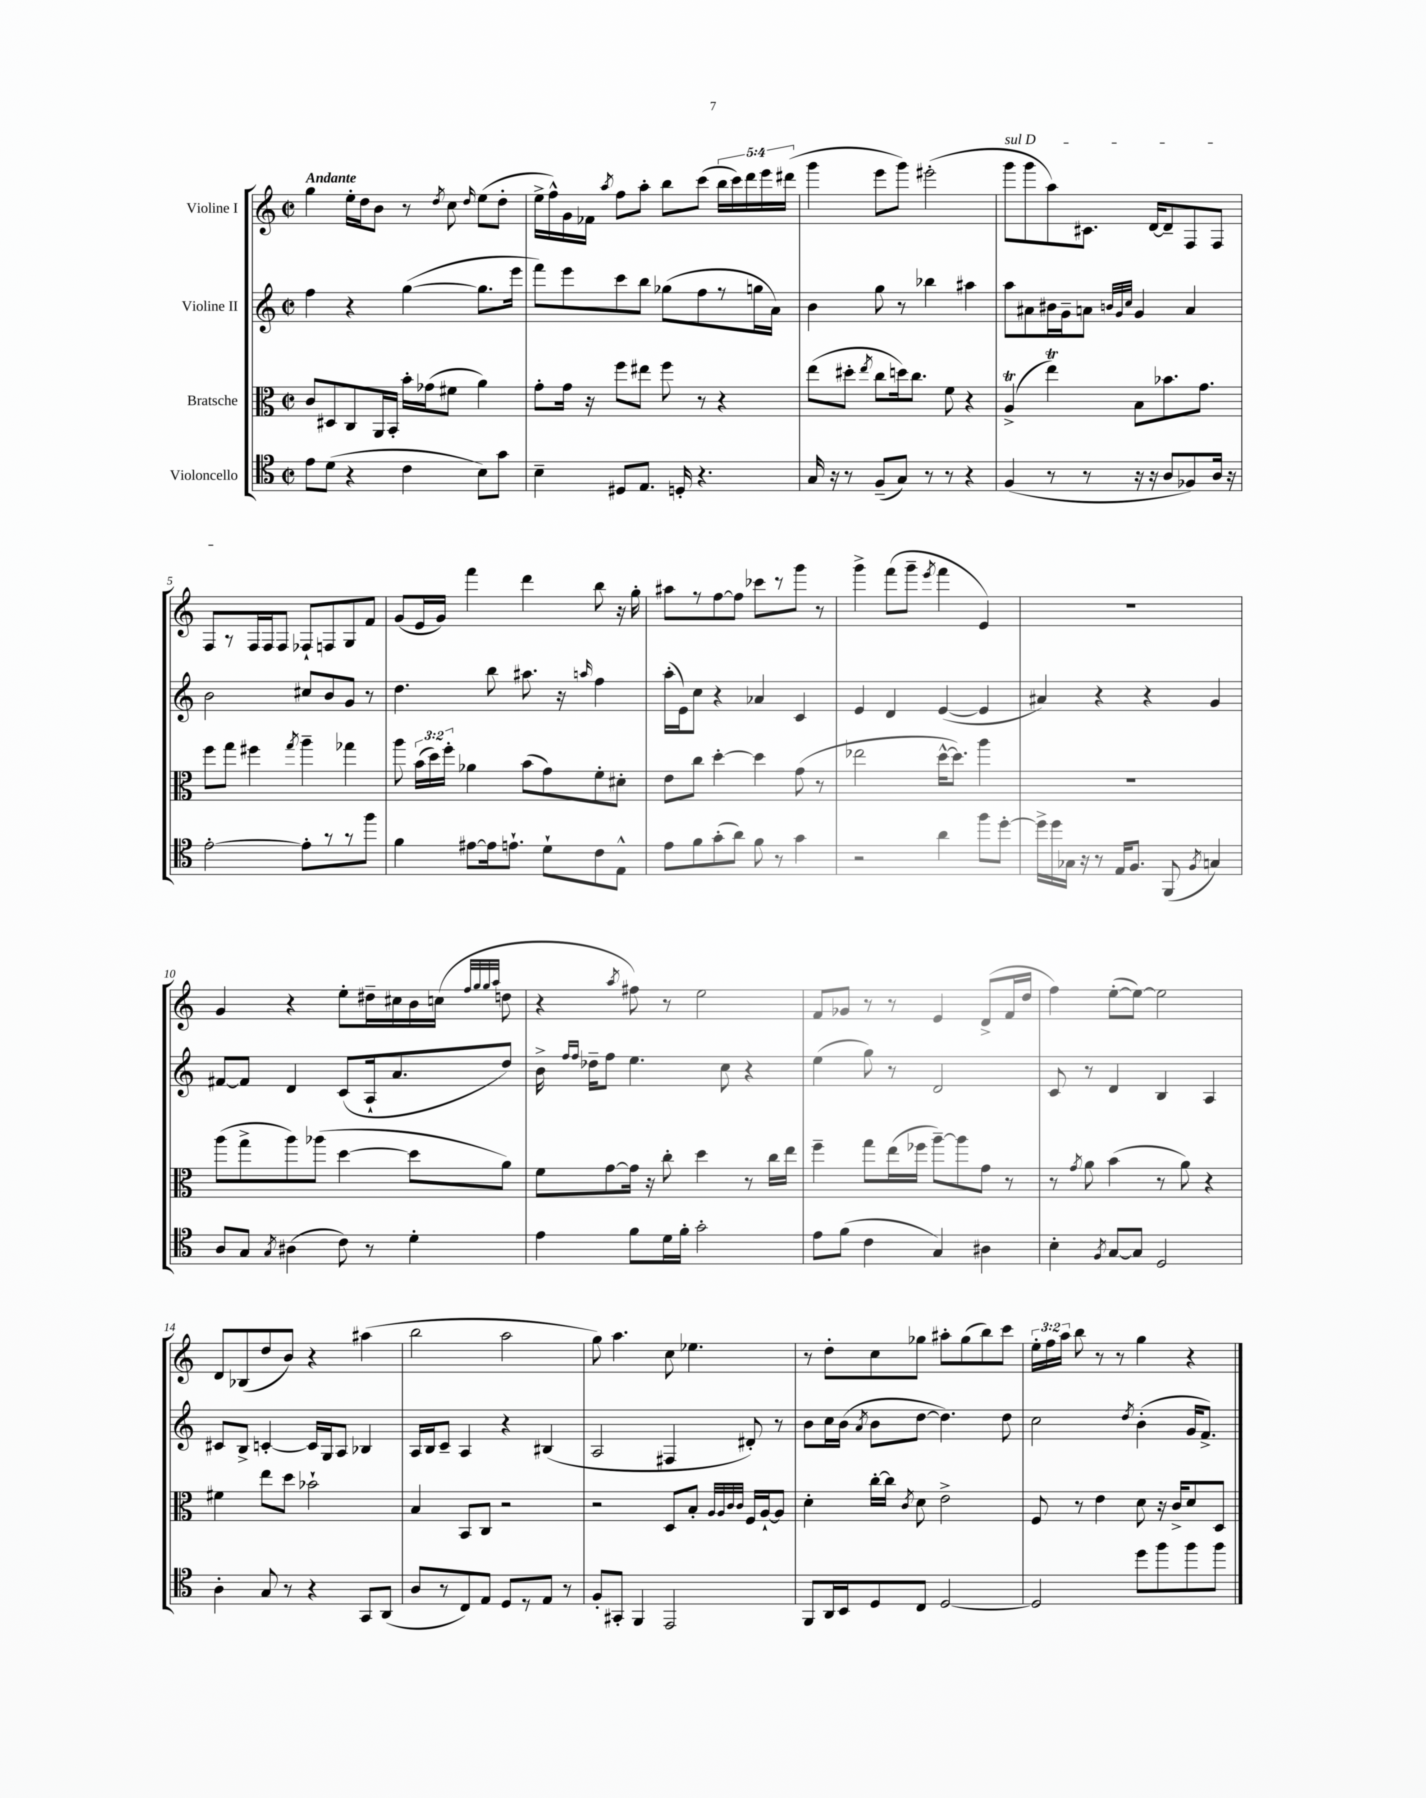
<<
\new StaffGroup <<
\new Staff = "s0" \with { instrumentName = "Violine I" } {
    \clef treble \key c \major \defaultTimeSignature \time 2/2 \override Staff.TupletNumber.text = #tuplet-number::calc-fraction-text \tempo "Andante"
    \autoBeamOff g''4 e''16[-. d''16 b'8] r8 \acciaccatura { d''8 } c''8 \grace { d''16 } e''8[( d''8]-. |
    e''16[-> f''16-^) g'16 fes'16] \acciaccatura { a''8 } f''8[ a''8]-. b''8[ c'''8]( \tuplet 5/4 { b''16[ c'''16) d'''16 e'''16 dis'''16]( } |
    g'''4 e'''8[ g'''8]) eis'''2-.( |
    \once \override TextSpanner.bound-details.left.text = \markup { \italic "sul D" } g'''8[\startTextSpan g'''8 a''8) cis'8.] d'16[~ d'8-- f8 f8] |
    f8[\stopTextSpan r8 f16 f16 f8] fes8[-! f8 g8 f'8] |
    g'8[( e'16 g'16]) f'''4 d'''4 b''8 r16 g''16-. |
    ais''8[ r8 f''8~ f''8] ces'''8[ r8 g'''8] r8 |
    g'''4-> f'''8[( g'''8]-- \acciaccatura { e'''8 } f'''4 e'4) |
    R1 |
    g'4 r4 e''8[-. dis''16-- cis''16 b'16 c''16]( \grace { f''32[ g''32 g''32 a''32] } d''8 |
    r4 \acciaccatura { a''8 } fis''8) r8 e''2 |
    f'8[ ges'8] r8 r8 e'4 d'8[->( f'16 d''16] |
    f''4) e''8[~-.( e''8]~) e''2 |
    d'8[ bes8( d''8 b'8]) r4 ais''4( |
    b''2 a''2 |
    g''8) a''4. c''8 ees''4. |
    r8 d''8[-. c''8 ges''8] ais''8[-. ges''8( b''8) c'''8] |
    \tuplet 3/2 { e''16[-. f''16 a''16] } b''8 r8 r8 g''4 r4 \bar "|." |
}
\new Staff = "s1" \with { instrumentName = "Violine II" } {
    \clef treble \key c \major \defaultTimeSignature \time 2/2
    \autoBeamOff f''4 r4 g''4~( g''8.[ e'''16] |
    f'''8[) e'''8 c'''8 b''8] ges''8[( f''8 r8 g''16 a'16]) |
    b'4 g''8 r8 bes''4 ais''4 |
    a''8[ ais'8 bis'16 g'16-- a'8] \grace { b'32[ g'32 c''32] } g'4 a'4 |
    b'2 cis''8[ b'8 g'8] r8 |
    d''4. b''8 ais''8. r16 \grace { a''16 } f''4 |
    a''16[-.( e'16) c''8] r4 aes'4 c'4 |
    e'4 d'4 e'4~( e'4 |
    ais'4) r4 r4 g'4 |
    fis'8[~ fis'8] d'4 c'8[( a16-! a'8. d''8]) |
    b'16-> \grace { f''16[ f''16] } des''16[-- f''8] e''4. c''8 r4 |
    e''4( g''8) r8 d'2 |
    c'8 r8 d'4 b4 a4 |
    cis'8[ b8]-> c'4~-. c'16[ g16 a8] bes4 |
    a16[ b16 c'8]-- a4 r4 bis4( |
    a2 fis4 dis'8-.) r8 |
    b'8[ c''16 b'16]( \acciaccatura { a'8 } b'8[ d''8]~ d''4.) d''8 |
    c''2 \acciaccatura { d''8 } b'4-.( g'16[ f'8.]->) \bar "|." |
}
\new Staff = "s2" \with { instrumentName = "Bratsche" } {
    \clef alto \key c \major \defaultTimeSignature \time 2/2 \override Staff.TupletNumber.text = #tuplet-number::calc-fraction-text
    \autoBeamOff c'8[ dis8 c8 a,16 b,16]-. b'16[-. ges'16( fis'8] a'4) |
    g'8[-. g'16] r16 f''8[ eis''8] f''8 r8 r4 |
    e''8[( dis''8]-. \acciaccatura { e''8 } c''8[ d''16) c''8.] f'8 r4 |
    a4->\trill( e''4\trill) b8[ bes'8. g'8.] |
    f''8[ g''8] fis''4 \acciaccatura { g''8 } a''4-- ges''4 |
    a''8 \tuplet 3/2 { b'16[( d''16) f''16]-. } aes'4 b'8[( g'8) f'8-. dis'8]-. |
    e'8[ c''8] d''4~-. d''4 g'8( r8 |
    ees''2 d''16[~-^ d''8.]) a''4 |
    R1 |
    a''8[( g''8-> a''8) aes''8]( d''4~ d''8[ a'8]) |
    f'8[ g'8~ g'16] r16 c''8-. d''4 r8 c''16[ e''16] |
    f''4-- g''8[ e''16( fes''16] a''8[~--) a''8 g'8] r8 |
    r8 \acciaccatura { g'8 } a'8 b'4( r8 a'8) r4 |
    fis'4 e''8[ d''8] bes'2-! |
    b4 b,8[ c8] r2 |
    r2 d8[ b8]-. \grace { a32[ a32 c'32 c'32] } f16[ a16~-! a8] |
    d'4-. c''16[~-. c''16] \acciaccatura { c'8 } d'8 e'2-> |
    f8 r8 e'4 d'8 r16 c'16[-> d'8 d8] \bar "|." |
}
\new Staff = "s3" \with { instrumentName = "Violoncello" } {
    \clef tenor \key c \major \defaultTimeSignature \time 2/2
    \autoBeamOff e'8[ d'8]( r4 c'4 b8[) g'8] |
    b4-- dis8[ e8.] d16-. r4. |
    g16 r16 r8 f8[--( g8]) r8 r8 r4 |
    f4( r8 r8 r16 r16 a8[ fes8) a16] r16 |
    e'2~-. e'8[-. r8 r8 f''8] |
    f'4 eis'8[~ eis'16 e'8.]-! d'8[-! c'8 e8]-^ |
    e'8[ f'8 g'8-.( a'8]) f'8 r8 g'4 |
    r2 a'4 f''8[ d''8]~-. |
    d''16[-> d''16 ges16] r16 r8 e16[ f8.] f,8( \acciaccatura { f8 } g4) |
    a8[ g8] \acciaccatura { g8 } ais4( c'8) r8 d'4-. |
    e'4 f'8[ d'16 f'16]-. g'2-. |
    e'8[ f'8]( c'4 g4) ais4 |
    b4-. \acciaccatura { f8 } g8[~ g8] d2 |
    a4-. g8 r8 r4 g,8[ a,8]( |
    a8[ r8 c8) e8] d8[ r8 e8] r8 |
    f8[-. gis,8]-. f,4 e,2 |
    f,8[ a,16 b,16 d8 c8] d2~ |
    d2 d''8[ f''8 f''8 f''8] \bar "|." |
}
>>
>>
